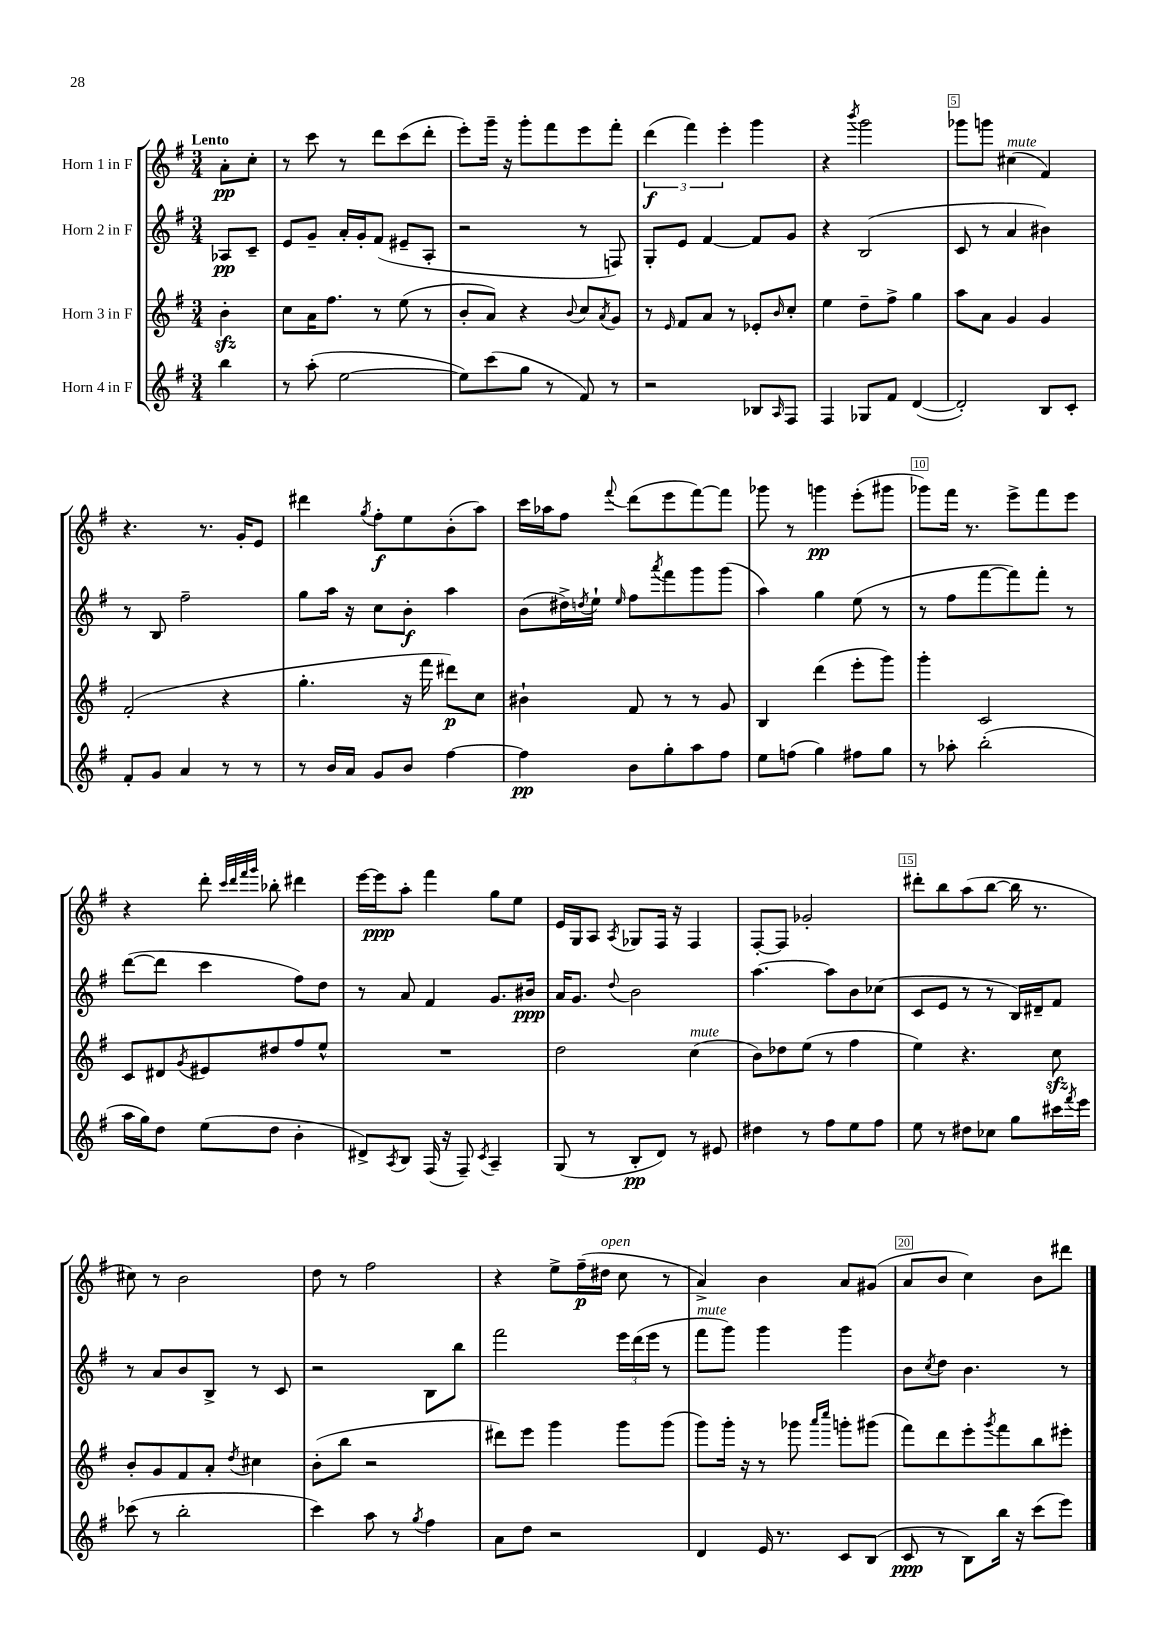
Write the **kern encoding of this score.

**kern	**kern	**kern	**kern
*staff4	*staff3	*staff2	*staff1
*clefG2	*clefG2	*clefG2	*clefG2
*k[f#]	*k[f#]	*k[f#]	*k[f#]
*M3/4	*M3/4	*M3/4	*M3/4
4bb	4b'	8A-	8a'
.	.	8c~	8cc'
=	=	=	=
8r	8cc	8e	8r
(8aa'	16a	8g~	8ccc
.	8.ff#	.	.
[2ee	.	16a'	8r
.	.	16g'	.
.	8r	(8f#	8ddd
.	(8ee	8e#~	(8ccc
.	8r	8A'	8ddd'
=	=	=	=
8ee])	8b'	2r	8eee')
(8ccc	8a)	.	16ggg~
.	.	.	16r
8gg	4r	.	8ggg'
8r	.	.	8fff#
.	8qqb	.	.
8f#)	8cc	8r	8eee
.	8qa	.	.
8r	8g	8F)	8fff#'
=	=	=	=
2r	8r	8G'	(6ddd
.	16qqe	.	.
.	8f#	8e	.
.	.	.	6fff#)
.	8a	[4f#	.
.	.	.	6eee'
.	8r	.	.
8B-	8e-'	8f#]	4ggg
16qqA	16qqb	.	.
8F#	8cc'	8g	.
=	=	=	=
4F#	4ee	4r	4r
.	.	.	8qbbb
8G-	8dd~	(2B	2ggg
8f#	8ff#^	.	.
([4d	4gg	.	.
=	=	=	=
2d'])	8aa	8c	8ggg-
.	8a	8r	8ggg
.	4g	4a	(4cc#
8B	4g	4b#)	4f#)
8c'	.	.	.
=	=	=	=
8f#'	(2f#'	8r	4.r
8g	.	8B	.
4a	.	2ff#~	.
.	.	.	8.r
8r	4r	.	.
.	.	.	16g'
8r	.	.	8e
=	=	=	=
8r	4.gg'	8gg	4ddd#
16b	.	16aa	.
16a	.	16r	.
.	.	.	8qgg
8g	.	8cc	8ff#'
8b	16r	8b'	8ee
.	16fff#	.	.
[4ff#	8ddd#)	4aa	(8b'
.	8cc	.	8aa)
=	=	=	=
4ff#]	4b#`	(8b	16ccc
.	.	.	16aa-
.	.	16dd#^)	8ff#
.	.	8qdd	.
.	.	16ee`	.
.	.	16qqee	8qqfff#
8b	8f#	8ff#	(8ddd
.	.	8qaaa	.
8gg'	8r	8fff#	8eee
8aa	8r	8ggg	[8fff#)
8ff#	8g	(8ggg	8fff#]
=	=	=	=
8ee	4B	4aa)	8ggg-
(8ff	.	.	8r
4gg)	(4ddd	4gg	4ggg
8ff#	8eee'	(8ee	(8eee'
8gg	8ggg)	8r	8ggg#
=	=	=	=
8r	4ggg'	8r	8ggg-)
8aa-'	.	8ff#	16fff#
.	.	.	8.r
(2bb'	2c	[8fff#	.
.	.	8fff#])	8eee^
.	.	8fff#'	8fff#
.	.	8r	8eee
=	=	=	=
16aa	8c	([8ddd	4r
16gg)	.	.	.
8dd	8d#	8ddd]	.
.	8qg	.	.
(8ee	8e#	4ccc	8ddd'
.	.	.	32qqccc
.	.	.	32qqddd
.	.	.	32qqfff#
.	.	.	32qqggg
8dd	8dd#	.	8bb-'
4b'	8ff#	8ff#)	4ddd#
.	8ee^^	8dd	.
=	=	=	=
8d#^)	2.r	8r	[16eee
.	.	.	16eee]
8qA	.	.	.
8B	.	8a	8aa'
(16F#	.	4f#	4fff#
16r	.	.	.
8F#~)	.	.	.
8qc	.	.	.
4A~	.	8.g	8gg
.	.	.	8ee
.	.	16b#	.
=	=	=	=
(8G	2dd	16a	16e
.	.	8.g	16G
8r	.	.	8A
.	.	8qqdd	8qA
8B'	.	2b	8G-
8d)	.	.	16F#
.	.	.	16r
8r	(4cc	.	4F#
8e#	.	.	.
=	=	=	=
4dd#	8b)	[4.aa	[8F#'
.	8dd-	.	8F#]
8r	(8ee	.	2g-'
8ff#	8r	8aa]	.
8ee	4ff#	8b	.
8ff#	.	(8cc-	.
=	=	=	=
8ee	4ee)	8c	8ddd#'
8r	.	8e	8bb
8dd#	4.r	8r	(8aa
8cc-	.	8r	[8bb
8gg	.	16B)	16bb]
.	.	16d#~	8.r
16ccc#	8cc	8f#	.
8qfff#	.	.	.
16eee	.	.	.
=	=	=	=
(8ccc-	8b'	8r	8cc#)
8r	8g	8a	8r
2bb'	8f#	8b	2b
.	8a'	8B^	.
.	8qdd	.	.
.	4cc#	8r	.
.	.	8c	.
=	=	=	=
4ccc)	(8b'	2r	8dd
.	8bb	.	8r
8aa	2r	.	2ff#
8r	.	.	.
8qgg	.	.	.
4ff#	.	8B	.
.	.	8bb	.
=	=	=	=
8a	8ddd#)	2fff#	4r
8dd	8eee	.	.
2r	4ggg	.	8ee^
.	.	.	(16ff#~
.	.	.	16dd#
.	8ggg	24eee	8cc
.	.	(24ddd	.
.	.	24eee	.
.	(8ggg	8r	8r
=	=	=	=
4d	8ggg)	8fff#	4a^)
.	16ggg'	8ggg)	.
.	16r	.	.
16e	8r	4ggg	4b
8.r	.	.	.
.	8ggg-	.	.
.	16qqaaa	.	.
.	16qqcccc	.	.
8c	8ggg'	4ggg	8a
(8B	(8ggg#	.	(8g#
=	=	=	=
8c	8fff#)	8b	8a
.	.	8qcc	.
8r	8ddd	8dd	8b
8B)	8eee'	4.b	4cc)
.	8qggg	.	.
16bb	8fff#	.	.
16r	.	.	.
(8ccc	8bb	.	8b
8eee)	8eee#'	8r	8ddd#
==	==	==	==
*-	*-	*-	*-
